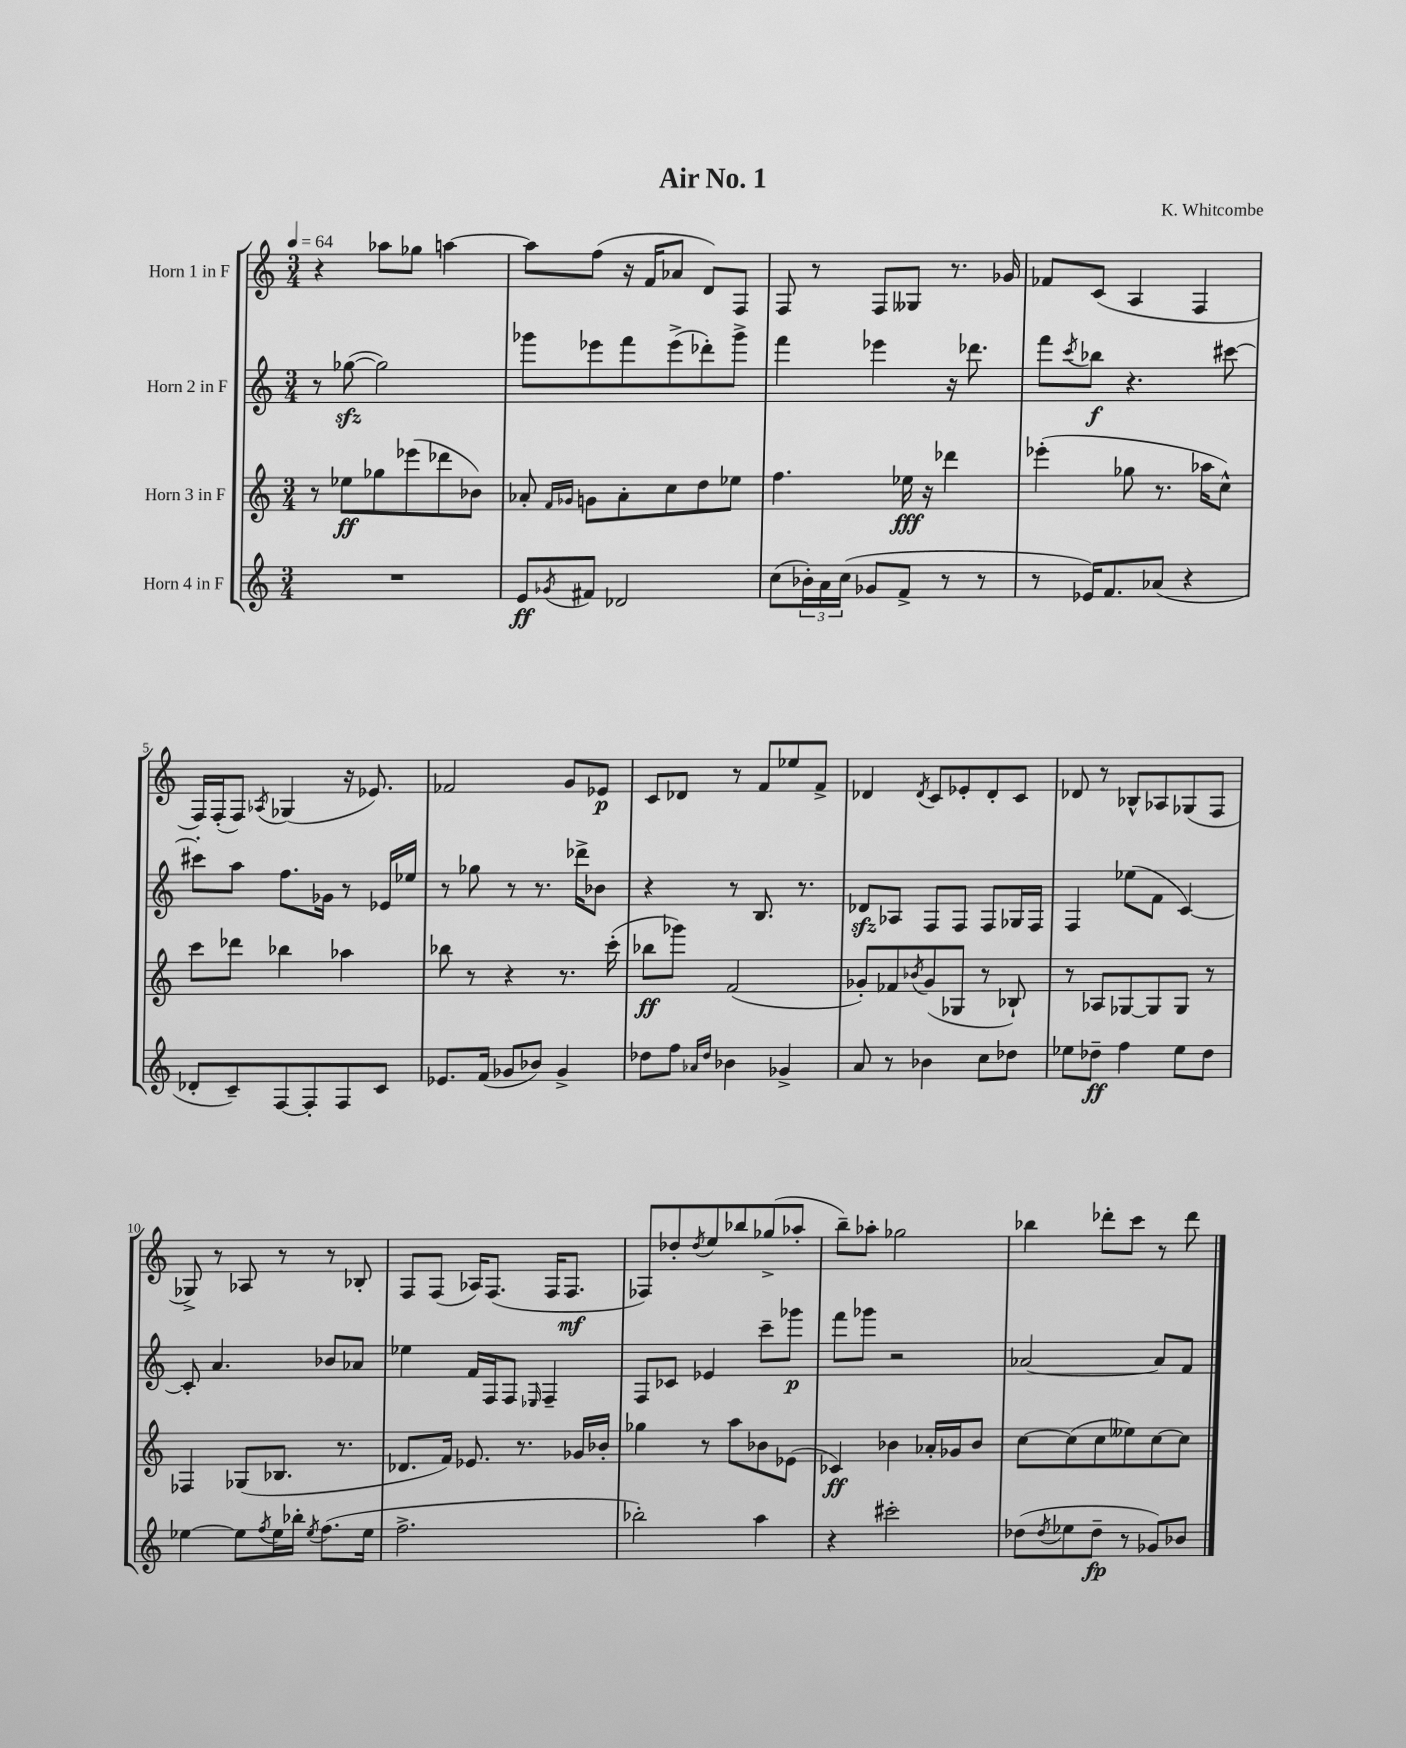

**kern	**dynam	**kern	**dynam	**kern	**dynam	**kern	**dynam
*part4	*part4	*part3	*part3	*part2	*part2	*part1	*part1
*staff4	*staff4	*staff3	*staff3	*staff2	*staff2	*staff1	*staff1
*I"Horn 4 in F	*	*I"Horn 3 in F	*	*I"Horn 2 in F	*	*I"Horn 1 in F	*
*clefG2	*	*clefG2	*	*clefG2	*	*clefG2	*
*k[]	*	*k[]	*	*k[]	*	*k[]	*
*M3/4	*	*M3/4	*	*M3/4	*	*M3/4	*
*MM64	*	*MM64	*	*MM64	*	*MM64	*
=1	=1	=1	=1	=1	=1	=1	=1
2.r	.	8r	.	8r	.	4r	.
.	.	8ee-X\L	ff	([8gg-Xzz\	.	.	.
.	.	8gg-X\	.	2gg-\])	.	8aa-X\L	.
.	.	(8eee-X\	.	.	.	8gg-X\J	.
.	.	8ddd-X\	.	.	.	[4aan\	.
.	.	8b-X\J)	.	.	.	.	.
=2	=2	=2	=2	=2	=2	=2	=2
8e/L	ff	8a-X'/	.	8ggg-X\L	.	8aa\L]	.
.	.	16qqf/LL	.	.	.	.	.
8qg-X/	.	16qqg-X/JJ	.	.	.	.	.
8f#X/J	.	8gn\L	.	8eee-X\	.	(8ff\J	.
2d-X/	.	8a-'\	.	8fff\	.	16r	.
.	.	.	.	.	.	16f/KL	.
.	.	8cc\	.	(8eee-^\	.	8a-X/J	.
.	.	8dd\	.	8ddd-X'\)	.	8d/L)	.
.	.	8ee-X\J	.	8ggg-^\J	.	8F/J	.
=3	=3	=3	=3	=3	=3	=3	=3
(8cc\L	.	4.ff\	.	4fff\	.	8F/	.
24b-X'\L)	.	.	.	.	.	8r	.
24a\	.	.	.	.	.	.	.
(24cc\JJ	.	.	.	.	.	.	.
8g-X/L	.	.	.	4eee-X\	.	8F/L	.
8f^/J	.	16ee-X\	fff	.	.	8G--X/J	.
.	.	16r	.	.	.	.	.
8r	.	4ddd-X\	.	16r	.	8.r	.
.	.	.	.	8.ddd-X\	.	.	.
8r	.	.	.	.	.	.	.
.	.	.	.	.	.	16g-X/	.
=4	=4	=4	=4	=4	=4	=4	=4
8r	.	(4eee-X'\	.	8fff\L	.	8f-X/L	.
.	.	.	.	8qccc/	.	.	.
16e-X/KL)	.	.	.	8bb-X\J	f	(8c/J	.
8.f/	.	.	.	.	.	.	.
.	.	8gg-X\	.	4.r	.	4A/	.
(8a-X/J	.	8.r	.	.	.	.	.
4r	.	.	.	.	.	4F/	.
.	.	16aa-X\KL	.	.	.	.	.
.	.	8cc^^\J)	.	[8ccc#X\	.	.	.
!!LO:LB:g=z
=5	=5	=5	=5	=5	=5	=5	=5
8d-X'/L	.	8ccc\L	.	8ccc#X'\L]	.	16F/LL)	.
.	.	.	.	.	.	(16F'/J	.
8c~/)	.	8ddd-X\J	.	8aa\J	.	8F/J)	.
.	.	.	.	.	.	8qA-X/	.
[8F/	.	4bb-X\	.	8.ff\L	.	(4G-X/	.
8F'/]	.	.	.	.	.	.	.
.	.	.	.	16g-X\Jk	.	.	.
8F/	.	4aa-X\	.	8r	.	16r	.
.	.	.	.	.	.	8.e-X/)	.
8c/J	.	.	.	16e-X/LL	.	.	.
.	.	.	.	16ee-X/JJ	.	.	.
=6	=6	=6	=6	=6	=6	=6	=6
8.e-X/L	.	8bb-X\	.	8r	.	2f-X/	.
.	.	8r	.	8gg-X\	.	.	.
(16f/Jk	.	.	.	.	.	.	.
8g-X/L	.	4r	.	8r	.	.	.
8b-X/J)	.	.	.	8.r	.	.	.
4g-^/	.	8.r	.	.	.	8g/L	.
.	.	.	.	16ddd-X^\KL	.	.	.
.	.	.	.	8b-X\J	.	8e-X/J	p
.	.	(16ccc'\	.	.	.	.	.
=7	=7	=7	=7	=7	=7	=7	=7
8dd-X\L	.	8bb-X\L	ff	4r	.	8c/L	.
8ff\J	.	8ggg-X\J)	.	.	.	8d-X/J	.
16qqa-X/LL	.	.	.	.	.	.	.
16qqdd-/JJ	.	.	.	.	.	.	.
4b-X\	.	(2f/	.	8r	.	8r	.
.	.	.	.	8.B/	.	8f/L	.
4g-X^/	.	.	.	.	.	8ee-X/	.
.	.	.	.	8.r	.	.	.
.	.	.	.	.	.	8f^/J	.
=8	=8	=8	=8	=8	=8	=8	=8
8a/	.	8g-X'/L)	.	8d-Xzz/L	.	4d-X/	.
8r	.	8f-X/	.	8A-X/J	.	.	.
.	.	8qb-X/	.	.	.	8qd-/	.
4b-X\	.	(8g-/	.	8F/L	.	8c/L	.
.	.	8G-X/J	.	8F/J	.	8e-X'/	.
8cc\L	.	8r	.	8F/L	.	8d-'/	.
8dd-X\J	.	8B-X`/)	.	16G-X/L	.	8c/J	.
.	.	.	.	16F/JJ	.	.	.
=9	=9	=9	=9	=9	=9	=9	=9
8ee-X\L	.	8r	.	4F/	.	8d-X/	.
8dd-X~\J	ff	8A-X/L	.	.	.	8r	.
4ff\	.	[8G-X/	.	(8ee-X\L	.	8B-X^^/L	.
.	.	8G-/]	.	8f\J	.	8A-X/	.
8ee-\L	.	8G-/J	.	[4c/)	.	(8G-X/	.
8dd-\J	.	8r	.	.	.	8F/J	.
!!LO:LB:g=z
=10	=10	=10	=10	=10	=10	=10	=10
[4ee-X\	.	4F-X/	.	8c'/]	.	8G-X^/)	.
.	.	.	.	4.a/	.	8r	.
8ee-\L]	.	(8G-X/L	.	.	.	8A-X/	.
8qff/	.	.	.	.	.	.	.
16ee-\L	.	8.B-X/J	.	.	.	8r	.
16bb-X'\JJ	.	.	.	.	.	.	.
8qee-/	.	.	.	.	.	.	.
(8.ff\L	.	.	.	8b-X/L	.	8r	.
.	.	8.r	.	.	.	.	.
.	.	.	.	8a-X/J	.	8B-X'/	.
16ee-\Jk	.	.	.	.	.	.	.
=11	=11	=11	=11	=11	=11	=11	=11
2.ff^\	.	8.d-X/L	.	4ee-X\	.	8F/L	.
.	.	.	.	.	.	(8F/J	.
.	.	16f/Jk)	.	.	.	.	.
.	.	8.e-X/	.	16f/LL	.	16A-X/KL)	.
.	.	.	.	16F/J	.	(8.F/J	.
.	.	.	.	8F/J	.	.	.
.	.	8.r	.	.	.	.	.
.	.	.	.	16qqE-X/	.	.	.
.	.	.	.	4F~/	.	16F/KL	.
.	.	.	.	.	.	8.F/J	mf
.	.	16g-X/LL	.	.	.	.	.
.	.	16b-X'/JJ	.	.	.	.	.
=12	=12	=12	=12	=12	=12	=12	=12
2bb-X'\)	.	4gg-X\	.	8F/L	.	8F-X/L)	.
.	.	.	.	8c-X/J	.	8dd-X'/	.
.	.	.	.	.	.	8qdd-/	.
.	.	8r	.	4e-X/	.	8ee/	.
.	.	8aa\L	.	.	.	8bb-X/	.
4aa\	.	8b-X\	.	8ccc~\L	.	(8gg-X^/	.
.	.	(8e-X\J	.	8ggg-X\J	p	8aa-X'/J	.
=13	=13	=13	=13	=13	=13	=13	=13
4r	.	4c-X/)	ff	8fff\L	.	8bb~\L)	.
.	.	.	.	8ggg-X\J	.	8aa-X'\J	.
2ccc#X'\	.	4b-X\	.	2r	.	2gg-X\	.
.	.	16a-X'/LL	.	.	.	.	.
.	.	16g-X/J	.	.	.	.	.
.	.	8b-/J	.	.	.	.	.
=14	=14	=14	=14	=14	=14	=14	=14
(8dd-X\L	.	[8cc\L	.	[2a-X/	.	4bb-X\	.
8qdd-/	.	.	.	.	.	.	.
8ee-X\	.	(8cc\]	.	.	.	.	.
8dd-~\J	fp	8cc\	.	.	.	8ddd-X'\L	.
8r	.	8ee--X\)	.	.	.	8ccc\J	.
8g-X/L)	.	[8cc\	.	8a-/L]	.	8r	.
8b-X/J	.	8cc\J]	.	8f/J	.	8ddd-\	.
==	==	==	==	==	==	==	==
*-	*-	*-	*-	*-	*-	*-	*-
